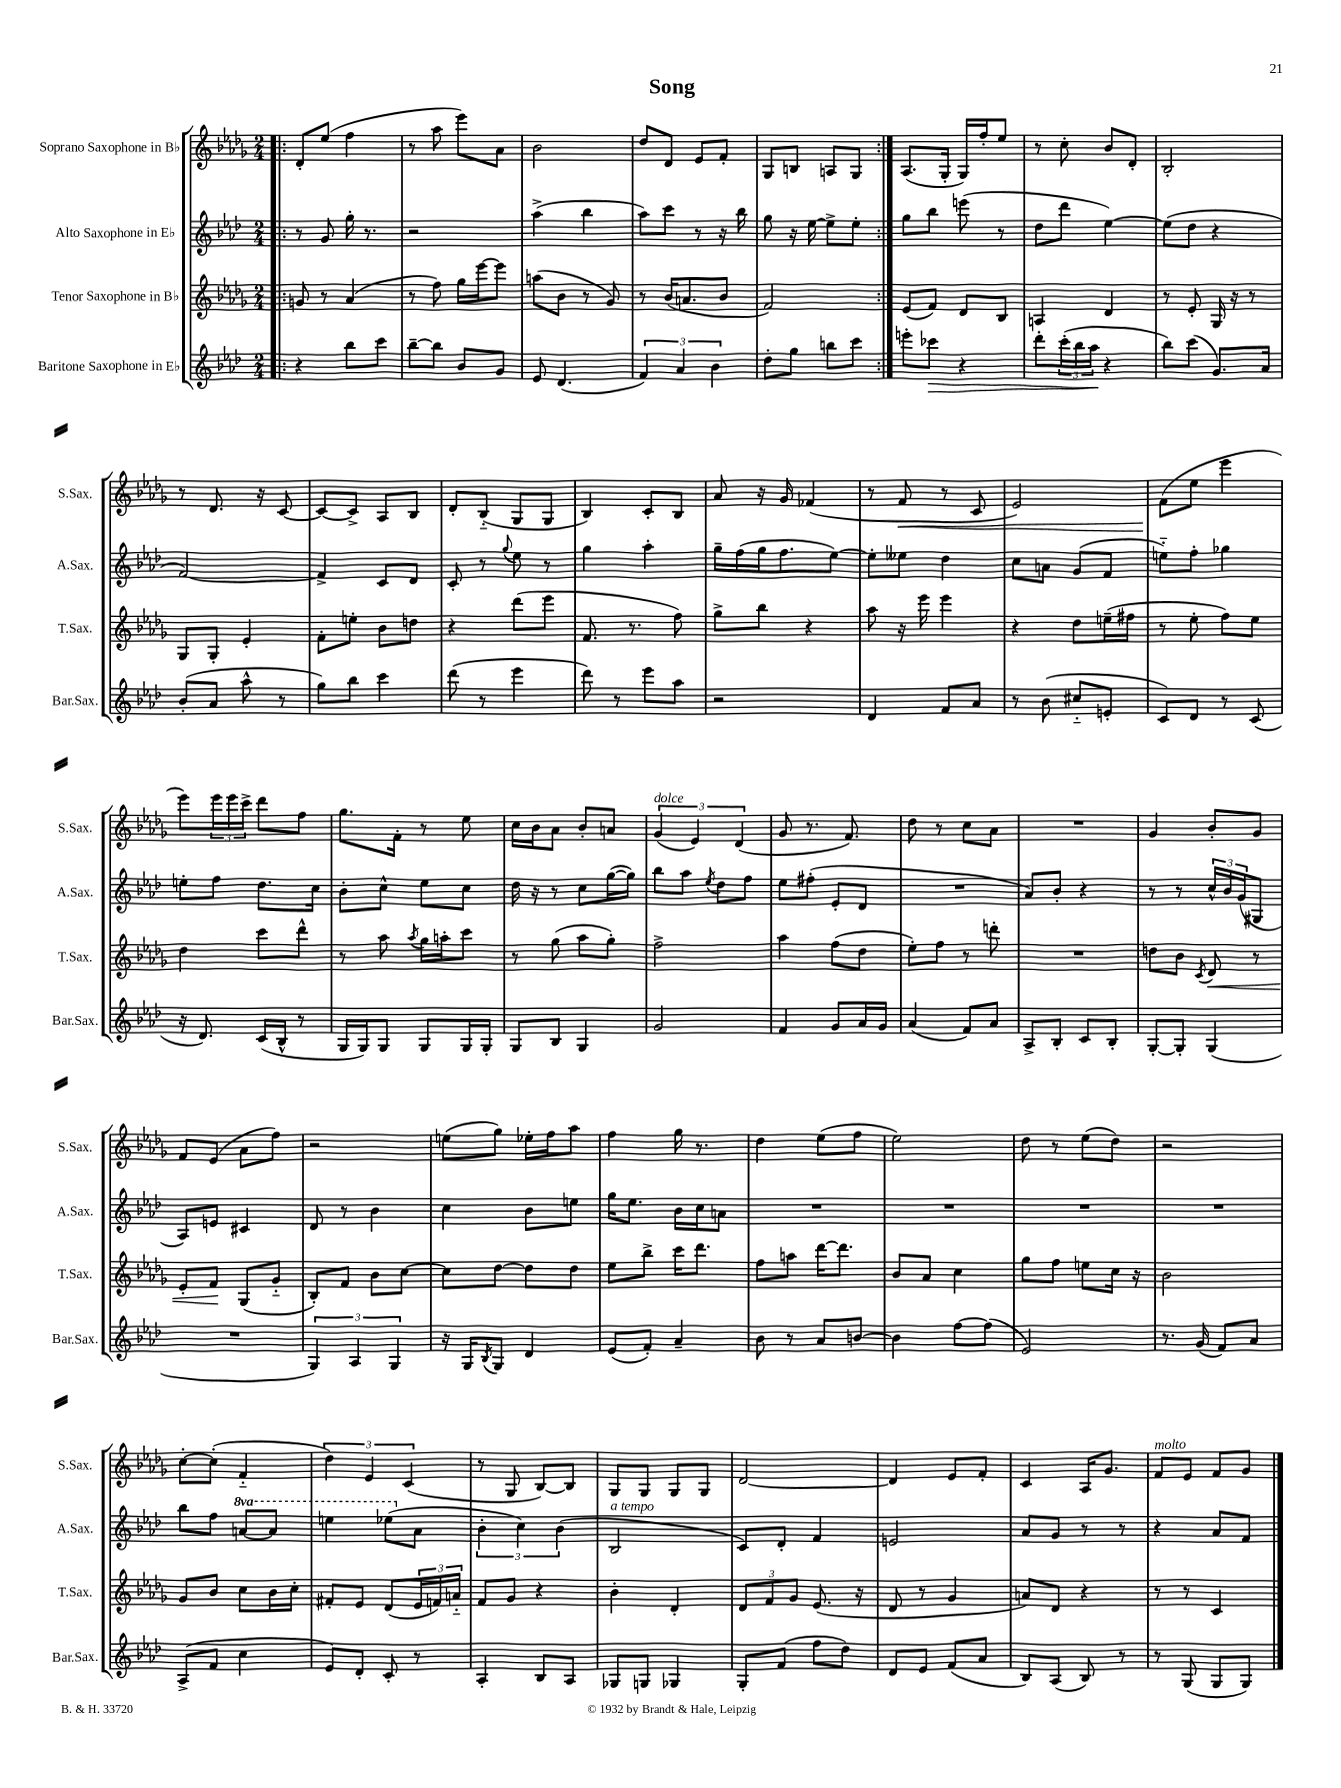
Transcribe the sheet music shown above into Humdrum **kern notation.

**kern	**kern	**kern	**kern
*staff4	*staff3	*staff2	*staff1
*clefG2	*clefG2	*clefG2	*clefG2
*k[b-e-a-d-]	*k[b-e-a-d-g-]	*k[b-e-a-d-]	*k[b-e-a-d-g-]
*M2/4	*M2/4	*M2/4	*M2/4
=!|:	=!|:	=!|:	=!|:
4r	8g	8r	8d-'
.	8r	8g	(8ee-
8bb-	(4a-	16gg'	4ff
.	.	8.r	.
8ccc	.	.	.
=	=	=	=
[8bb-~	8r	2r	8r
8bb-]	8ff)	.	8aa-
8b-	16gg-	.	8eee-)
.	[16eee-	.	.
8g	8eee-]	.	8a-
=	=	=	=
8e-	(8aa	(4aa-^	2b-
(4.d-	8b-	.	.
.	8r	4bb-	.
.	8g-)	.	.
=	=	=	=
6f)	8r	8aa-)	8dd-
.	(16b-	8ccc	8d-
6a-	.	.	.
.	8.a	.	.
.	.	8r	8e-
6b-	.	.	.
.	8b-	16r	8f'
.	.	16bb-	.
=	=	=	=
8dd-'	2f)	8gg	8G-
8gg	.	16r	8B
.	.	[16ee-	.
8bb	.	8ee-^]	8A
8ccc	.	8ee-'	8G-
=:|!	=:|!	=:|!	=:|!
8eee'	(8e-	8gg	(8.A-
8ccc-	8f)	8bb-	.
.	.	.	16G-'
4r	8d-	(8eee	16G-)
.	.	.	16ff'
.	8B-	8r	8ee-
=	=	=	=
8ddd-'	4A	8dd-	8r
(24ccc'	.	8ddd-	8cc'
24bb-	.	.	.
24aa-	.	.	.
4r	4d-	[4ee-)	8b-
.	.	.	8d-'
=	=	=	=
8bb-)	8r	(8ee-]	2B-'
(8ccc	8e-'	8dd-	.
8.g)	16G-	4r	.
.	16r	.	.
.	8r	.	.
16a-	.	.	.
=	=	=	=
(8b-'	8G-	[2f)	8r
8a-	8G-'	.	8.d-
8aa-^^	4e-'	.	.
.	.	.	16r
8r	.	.	[8c
=	=	=	=
8gg)	8f'	4f^]	8c_
8bb-	8ee'	.	8c^]
4ccc	8b-	8c	8A-
.	8dd	8d-	8B-
=	=	=	=
(8ddd-	4r	8c'	8d-'
8r	.	8r	(8B-'~
.	.	8qqgg	.
4eee-	(8ddd-	8ee-	8G-
.	8eee-	8r	8G-
=	=	=	=
8ddd-)	8.f	4gg	4B-)
8r	.	.	.
.	8.r	.	.
8eee-	.	4aa-'	8c'
8aa-	8ff)	.	8B-
=	=	=	=
2r	8gg-^	16gg~	8a-
.	.	(16ff	.
.	8bb-	16gg	16r
.	.	8.ff	16g-
.	4r	.	(4f-
.	.	[8ee-)	.
=	=	=	=
4d-	8aa-	8ee-']	8r
.	16r	8ee--	8f
.	16eee-	.	.
8f	4eee-	4dd-	8r
8a-	.	.	8c
=	=	=	=
8r	4r	8cc	2e-)
(8b-	.	8a	.
8cc#'~	8dd-	(8g	.
8e'	(16ee~	8f	.
.	16ff#	.	.
=	=	=	=
8c)	8r	8ee'~)	(8f
8d-	8ee-'	8ff'	8ee-
8r	8ff)	4gg-	4eee-
(8c	8ee-	.	.
=	=	=	=
16r	4dd-	8ee'	8eee-)
8.d-)	.	.	.
.	.	8ff	24eee-
.	.	.	24eee-
.	.	.	24ccc^
(16c	8ccc	8.dd-	8ddd-
16B-^^	.	.	.
8r	8ddd-^^	.	8ff
.	.	16cc	.
=	=	=	=
16G	8r	8b-'	8.gg-
16G)	.	.	.
8G	8aa-	8cc^^	.
.	.	.	16f'
.	8qaa-	.	.
8G	16gg-	8ee-	8r
.	16aa'	.	.
16G	8ccc	8cc	8ee-
16G'	.	.	.
=	=	=	=
8G	8r	16dd-	16cc
.	.	16r	16b-
8B-	(8gg-	8r	8a-
4G	8aa-	8cc	8b-'
.	8gg-')	([16gg	8a
.	.	16gg])	.
=	=	=	=
2g	2ff^	8bb-	(6g-
.	.	8aa-	.
.	.	.	6e-)
.	.	8qee-	.
.	.	8dd-	.
.	.	.	(6d-
.	.	8ff	.
=	=	=	=
4f	4aa-	8ee-	8g-
.	.	(8ff#'	8.r
8g	(8ff	8e-'	.
.	.	.	8.f)
16a-	8dd-	8d-	.
16g	.	.	.
=	=	=	=
(4a-	8ee-')	2r	8dd-
.	8ff	.	8r
8f)	8r	.	8cc
8a-	8ddd'	.	8a-
=	=	=	=
8A-^	2r	8a-)	2r
8B-'	.	8b-'	.
8c	.	4r	.
8B-'	.	.	.
=	=	=	=
[8G'	8dd	8r	4g-
8G']	8b-	8r	.
.	8qc	.	.
(4G	8d-	24cc^^	8b-'
.	.	24b-	.
.	.	(24g	.
.	8r	8G#	8g-
=	=	=	=
2r	8e-'	8A-)	8f
.	8f	8e	(8e-
.	(8G-	4c#	8a-
.	8g-'~	.	8ff)
=	=	=	=
6G)	8B-')	8d-	2r
.	8f	8r	.
6A-	.	.	.
.	8b-	4b-	.
6G	.	.	.
.	[8cc	.	.
=	=	=	=
16r	8cc]	4cc	(8ee
16G	.	.	.
8qB-	.	.	.
8G	[8dd-	.	8gg-)
4d-	8dd-]	8b-	16ee-'
.	.	.	16ff
.	8dd-	8ee	8aa-
=	=	=	=
(8e-	8ee-	16gg	4ff
.	.	8.ee-	.
8f')	8bb-^	.	.
4a-~	16ccc	16b-	16gg-
.	8.ddd-	16cc	8.r
.	.	8a	.
=	=	=	=
8b-	8ff	2r	4dd-
8r	8aa	.	.
8a-	[16ddd-	.	(8ee-
.	8.ddd-]	.	.
[8b	.	.	8ff
=	=	=	=
4b]	8b-	2r	2ee-)
.	8a-	.	.
[8ff	4cc	.	.
(8ff]	.	.	.
=	=	=	=
2e-)	8gg-	2r	8dd-
.	8ff	.	8r
.	8ee	.	(8ee-
.	16cc	.	8dd-)
.	16r	.	.
=	=	=	=
8.r	2b-	2r	2r
(16g	.	.	.
8f)	.	.	.
8a-	.	.	.
=	=	=	=
(8A-^	8g-	8bb-	[8cc'
8f	8b-	8ff	(8cc']
4cc	8cc	[8aa	4f'~
.	16b-	8aa]	.
.	16cc'	.	.
=	=	=	=
8e-)	8f#'	4eee	6dd-)
8d-'	8e-	.	.
.	.	.	6e-
8c'	(8d-	(8eee-	.
.	.	.	(6c
8r	24e-	8a-	.
.	24f)	.	.
.	24a'~	.	.
=	=	=	=
4A-'	8f	6b-'	8r
.	8g-	.	8G-
.	.	6cc)	.
8B-	4r	.	[8B-)
.	.	(6b-	.
8A-	.	.	8B-]
=	=	=	=
8G-	4b-'	2B-	8G-
8G	.	.	8G-
4G-	4d-'	.	8G-
.	.	.	8G-
=	=	=	=
8G'	12d-	8c)	[2d-
.	12f	.	.
(8f	.	8d-'	.
.	12g-	.	.
8ff	(8.e-	4f	.
8dd-)	.	.	.
.	16r	.	.
=	=	=	=
8d-	8d-	2e	4d-]
8e-	8r	.	.
(8f	4g-	.	8e-
8a-	.	.	8f'
=	=	=	=
8B-)	8a)	8a-	4c
(8A-	8d-	8g	.
8B-)	4r	8r	16A-
.	.	.	8.g-
8r	.	8r	.
=	=	=	=
8r	8r	4r	8f
(8G	8r	.	8e-
8G	4c	8a-	8f
8G)	.	8f	8g-
==	==	==	==
*-	*-	*-	*-
